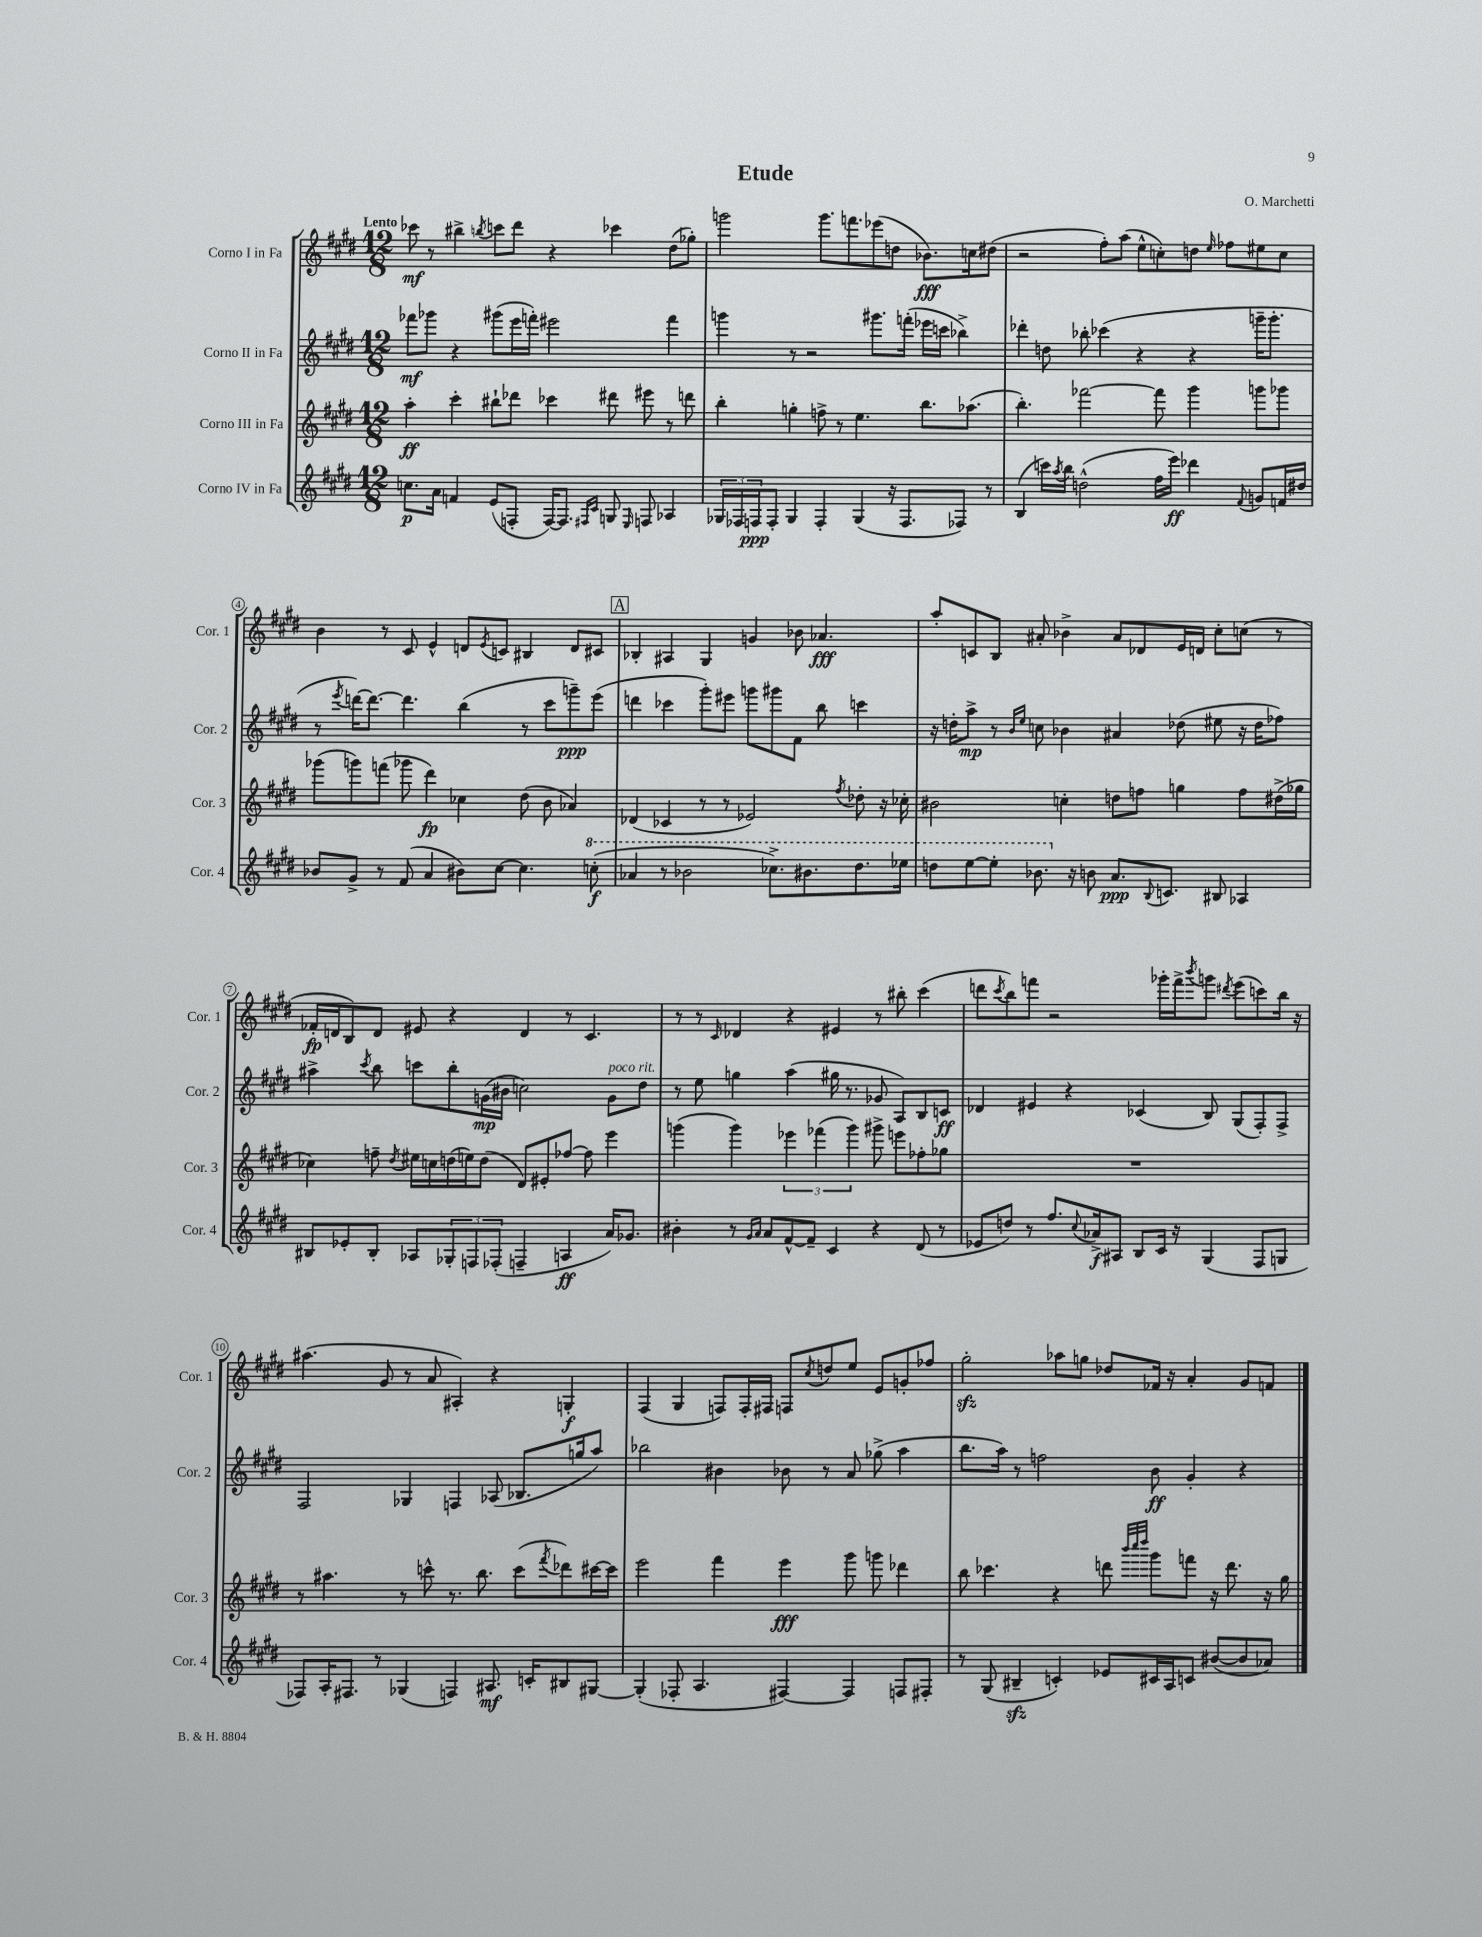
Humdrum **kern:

**kern	**kern	**kern	**kern
*staff4	*staff3	*staff2	*staff1
*clefG2	*clefG2	*clefG2	*clefG2
*k[f#c#g#d#]	*k[f#c#g#d#]	*k[f#c#g#d#]	*k[f#c#g#d#]
*M12/8	*M12/8	*M12/8	*M12/8
8.cc	4aa'	8fff-	8ccc-
.	.	8ggg-	8r
16a	.	.	.
4f	4ccc#'	4r	4bb#^
.	.	.	8qbb
(8e	8bb#`	(8ggg#	8ccc
8F'	8ddd-	16eee	8ddd#
.	.	16fff')	.
[16F)	4ccc-	2eee#	4r
8.F]	.	.	.
16qqF#	.	.	.
16qqc#	.	.	.
8G	8ddd#	.	4ccc-
16qqE	.	.	.
8F	8eee#	.	.
4A-	8r	4fff	(8dd#
.	8ddd	.	8gg-')
=	=	=	=
24G-	4bb'	4ggg	2ggg
24F-	.	.	.
24F	.	.	.
8F'	.	.	.
4G-	4gg'	8r	.
.	.	2r	.
4F'	8ff^	.	8.ggg
.	8r	.	.
.	.	.	8.fff
(4G-	4.ee	.	.
.	.	8.ggg#	(8eee-
16r	.	.	8dd
8.F	.	(16fff'	.
.	8.bb	16eee-	8.b-)
.	.	16ccc	.
8F-)	.	4bb-^)	.
.	(8.aa-	.	16cc
8r	.	.	(8dd#
=	=	=	=
(4B	4.bb')	4ddd-'	2r
16ccc)	.	8dd	.
8qaa	.	.	.
16bb	.	.	.
(2dd^^	[2fff-	8bb-'	.
.	.	(4ccc-	8ff#')
.	.	.	(8aa
.	.	4r	8ee^^
16ff#	8fff-]	.	8cc')
16eee)	.	.	.
4ddd-	4ggg#	4r	8dd
.	.	.	16qqee
.	.	.	8ff-
8qqf#	.	.	.
8g	8ggg	16ggg~	8ee#
.	.	8.ggg'	.
16f	8ggg-	.	8cc
16dd#	.	.	.
=	=	=	=
8b-	(8ggg-	8r	4b
.	.	8qeee	.
8g#^	8ggg)	[16ddd)	.
.	.	8.ddd_	.
8r	(8fff	.	8r
(8f#	8ggg-	4.ddd]	8c#
4a	4ddd#)	.	4e^^
8b#)	4cc-	(4bb	8d
.	.	.	8qe
[8cc#	.	.	8c
4.cc#]	(8dd#	8r	4B#
.	8b	8ccc#	.
.	4a-)	8ggg~)	8d
(8ccc'	.	(8eee	8c#
=	=	=	=
4aa-	(4d-	4ddd	4B-'
8r	4c-	4ccc-	4A#
2bb-	.	.	.
.	8r	8ggg#')	4G#
.	8r	8eee#	.
.	2e-)	8ggg	4g
8.ccc-^)	.	8ggg#	.
.	.	8f#	8b-
8.bb#	.	.	.
.	.	8bb	4.a-
.	8qff#	.	.
8.ddd#	8dd-'	4ccc	.
.	16r	.	.
16eee-	16cc-'	.	.
=	=	=	=
8ddd	2b#	16r	8aa'
.	.	16dd'	.
[8eee	.	8aa^	8c
8eee']	.	8r	8B
.	.	16qqb	.
.	.	16qqee	.
8.bb-	.	8cc	8a#'
.	4cc'	4b-	4b-^
16r	.	.	.
8b	.	.	.
8.a	8dd	4a#	8a#
.	8ff	.	8d-
8qqB	.	.	.
8.c	.	.	.
.	4gg	(8dd-	16e
.	.	.	16d
8B#	.	8ee#	8cc#'
4A-	8ff	16r	(8cc
.	.	16dd-	.
.	(16dd#^	8ff-)	8r
.	16gg-	.	.
=	=	=	=
8B#	4cc-)	4aa#^	16f-'
.	.	.	16d
8e-'	.	.	8B)
.	.	8qccc#	.
8B#'	8ff~	8bb	8d
.	8qdd#	.	.
8A-	16ee#	8ccc	8e#
.	16cc	.	.
12G-'	(16dd	8bb'	4r
.	16ee)	.	.
12F	.	.	.
.	(8dd	(16g	.
(12F-'	.	.	.
.	.	16b#	.
4F~	8d#)	2cc)	4d
.	8e#'	.	.
4A	[8ff-	.	8r
.	8ff-]	.	4.c#
16a)	4eee	8g	.
8.g-	.	.	.
.	.	8dd#	.
=	=	=	=
4b#'	(4ggg	8r	8r
.	.	8ee	8r
.	.	.	16qqc#
8r	4ggg)	4gg	4d-
16qqg#	.	.	.
16qqa	.	.	.
8a	.	.	.
[8f#^^	6eee-	(4aa	4r
8f#~]	.	.	.
.	(6fff-	.	.
4c#	.	16gg#	4e#
.	.	8.r	.
.	6ggg)	.	.
4r	8ggg#^	8g-	8r
.	8eee	8A)	8bb#'
(8d#	8ff-'	8B	(4ccc#
8r	8gg-	8c	.
=	=	=	=
8e-	1.r	4d-	8ddd
.	.	.	8qccc#
8dd)	.	.	8bb)
8r	.	4e#	8fff
8.ff#	.	.	2r
.	.	4r	.
8qqcc#	.	.	.
16a-^	.	.	.
8A#	.	.	.
8B	.	(4c-	.
16c#	.	.	16ggg-'
16r	.	.	16fff^
.	.	.	8qbbb
(4G#	.	8B)	8ggg
.	.	.	8qddd#
.	.	(8G#	(8eee
8F#	.	8F#')	8ccc)
8G	.	8F#^	16bb
.	.	.	16r
=	=	=	=
8F-)	8r	2F#	(4.aa#
16A'	4.aa#	.	.
8.F#	.	.	.
8r	.	.	8g#
(4G-	8r	4G-	8r
.	8ccc^^	.	8a
4F)	8.r	4F	4A#')
.	8.bb	.	.
8.A#	.	(8A-	4r
.	(8ccc	8.B-	.
16c'	.	.	.
.	8qfff#	.	.
8B#	8ddd-)	.	4G'
.	.	16gg	.
[8G#	[16ccc#	8aa)	.
.	16ccc#]	.	.
=	=	=	=
(4G#']	2eee	2bb-	(4F#
8F-'	.	.	4G#
4.A	.	.	.
.	4fff#	4b#	8F)
.	.	.	16F'
.	.	.	16F#
[4F#)	4eee	8b-	8F
.	.	.	8qcc#
.	.	8r	8dd
4F#]	8ggg#	8a	8ee
.	8ggg	(8gg-^	8e
8F	4ddd-	4aa	8g'
8F#'	.	.	8ff-
=	=	=	=
8r	8bb	8.bb	2gg#'
(8G#	4.ccc-	.	.
.	.	16aa)	.
4B#~	.	8r	.
.	.	2ff	.
4c')	4r	.	8aa-
.	.	.	8gg
8e-	8ddd	.	8dd-
.	32qqbbb	.	.
.	32qqcccc#	.	.
.	32qqdddd#	.	.
16c#	8ggg#	8b	16f-
16A	.	.	16r
8c	8fff	4g#'	4a'
([8b#	16r	.	.
.	8.ddd	.	.
8b#]	.	4r	8g#
8a-)	16r	.	8f
.	16gg#	.	.
==	==	==	==
*-	*-	*-	*-
